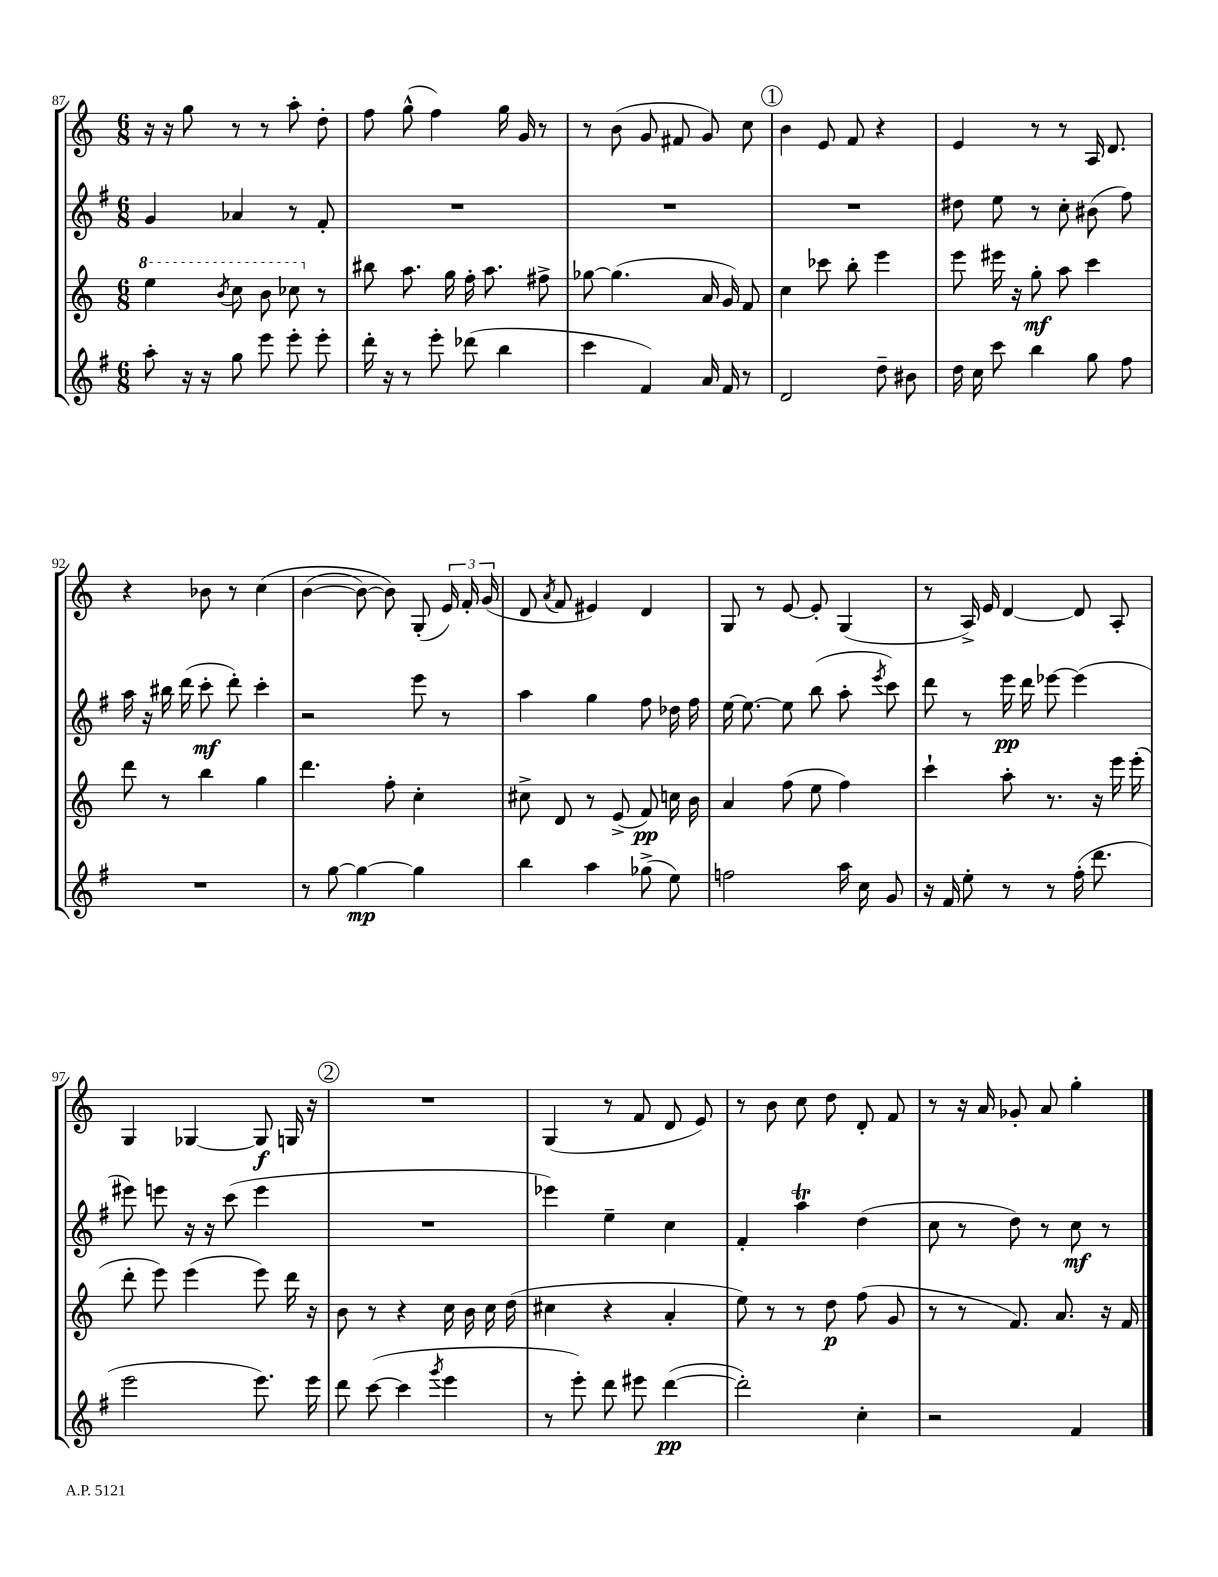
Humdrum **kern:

**kern	**kern	**kern	**kern
*staff4	*staff3	*staff2	*staff1
*clefG2	*clefG2	*clefG2	*clefG2
*k[f#]	*k[]	*k[f#]	*k[]
*M6/8	*M6/8	*M6/8	*M6/8
8aa'	4eee	4g	16r
.	.	.	16r
16r	.	.	8gg
16r	.	.	.
.	8qbb	.	.
8gg	8ccc	4a-	8r
8eee	8bb	.	8r
8eee'	8ccc-	8r	8aa'
8eee'	8r	8f#'	8dd'
=	=	=	=
16ddd'	8bb#	2.r	8ff
16r	.	.	.
8r	8.aa	.	(8gg^^
8eee'	.	.	4ff)
.	16gg	.	.
(8ddd-	16ff'	.	.
.	8.aa	.	.
4bb	.	.	16gg
.	.	.	16g
.	8ff#^	.	8r
=	=	=	=
4ccc	[8gg-	2.r	8r
.	(4.gg-]	.	(8b
4f#)	.	.	8g
.	.	.	8f#
16a	16a	.	8g)
16f#	16g)	.	.
8r	8f	.	8cc
=	=	=	=
2d	4cc	2.r	4b
.	8ccc-	.	8e
.	8bb'	.	8f
8dd~	4eee	.	4r
8b#	.	.	.
=	=	=	=
16dd	8eee	8dd#	4e
16cc	.	.	.
8ccc	16eee#	8ee	.
.	16r	.	.
4bb	8gg'	8r	8r
.	8aa	8cc'	8r
8gg	4ccc	(8b#	16A
.	.	.	8.d
8ff#	.	8ff#)	.
=	=	=	=
2.r	8ddd	16aa	4r
.	.	16r	.
.	8r	16bb#	.
.	.	(16ddd	.
.	4bb	8ccc'	8b-
.	.	8ddd')	8r
.	4gg	4ccc'	&(4cc
=	=	=	=
8r	4.ddd	2r	([4b
[8gg	.	.	.
4gg_	.	.	8b_)
.	8ff'	.	8b]&)
4gg]	4cc'	8eee	(8G'
.	.	8r	24e)
.	.	.	24f'
.	.	.	(24g
=	=	=	=
4bb	8cc#^	4aa	8d
.	.	.	8qa
.	8d	.	8f
4aa	8r	4gg	4e#)
.	(8e^	.	.
(8gg-^	8f)	8ff#	4d
8ee)	16cc	16dd-	.
.	16b	16ff#	.
=	=	=	=
2ff	4a	[16ee	8G
.	.	8.ee_	.
.	.	.	8r
.	(8ff	8ee]	[8e
.	8ee	(8bb	8e']
16aa	4ff)	8aa'	(4G
16cc	.	.	.
.	.	8qeee	.
8g	.	8ccc)	.
=	=	=	=
16r	4ccc`	8ddd	8r
16f#	.	.	.
8ee'	.	8r	16A^)
.	.	.	16e
8r	8aa'	16eee	[4d
.	.	16ddd	.
8r	8.r	[8eee-	.
(16ff#'	.	(4eee-]	8d]
8.ddd	16r	.	.
.	16eee	.	8A'
.	(16eee'	.	.
=	=	=	=
2eee	8ddd'	8eee#)	4G
.	8eee)	8eee	.
.	(4eee	16r	[4G-
.	.	16r	.
.	.	(8ccc	.
8.eee)	8eee)	4eee	8G-]
.	16ddd	.	16G
16eee	16r	.	16r
=	=	=	=
8ddd	8b	2.r	2.r
([8ccc	8r	.	.
4ccc]	4r	.	.
8qggg	.	.	.
4eee	16cc	.	.
.	16b	.	.
.	16cc	.	.
.	(16dd	.	.
=	=	=	=
8r	4cc#	4eee-)	(4G
8eee')	.	.	.
8ddd	4r	4ee~	8r
8eee#	.	.	8f
([4ddd	4a'	4cc	8d
.	.	.	8e)
=	=	=	=
2ddd'])	8ee)	4f#'	8r
.	8r	.	8b
.	8r	4aa	8cc
.	8dd	.	8dd
4cc'	(8ff	(4dd	8d'
.	8g	.	8f
=	=	=	=
2r	8r	8cc	8r
.	8r	8r	16r
.	.	.	16a
.	8.f)	8dd)	8g-'
.	.	8r	8a
.	8.a	.	.
4f#	.	8cc	4gg'
.	16r	8r	.
.	16f	.	.
==	==	==	==
*-	*-	*-	*-
